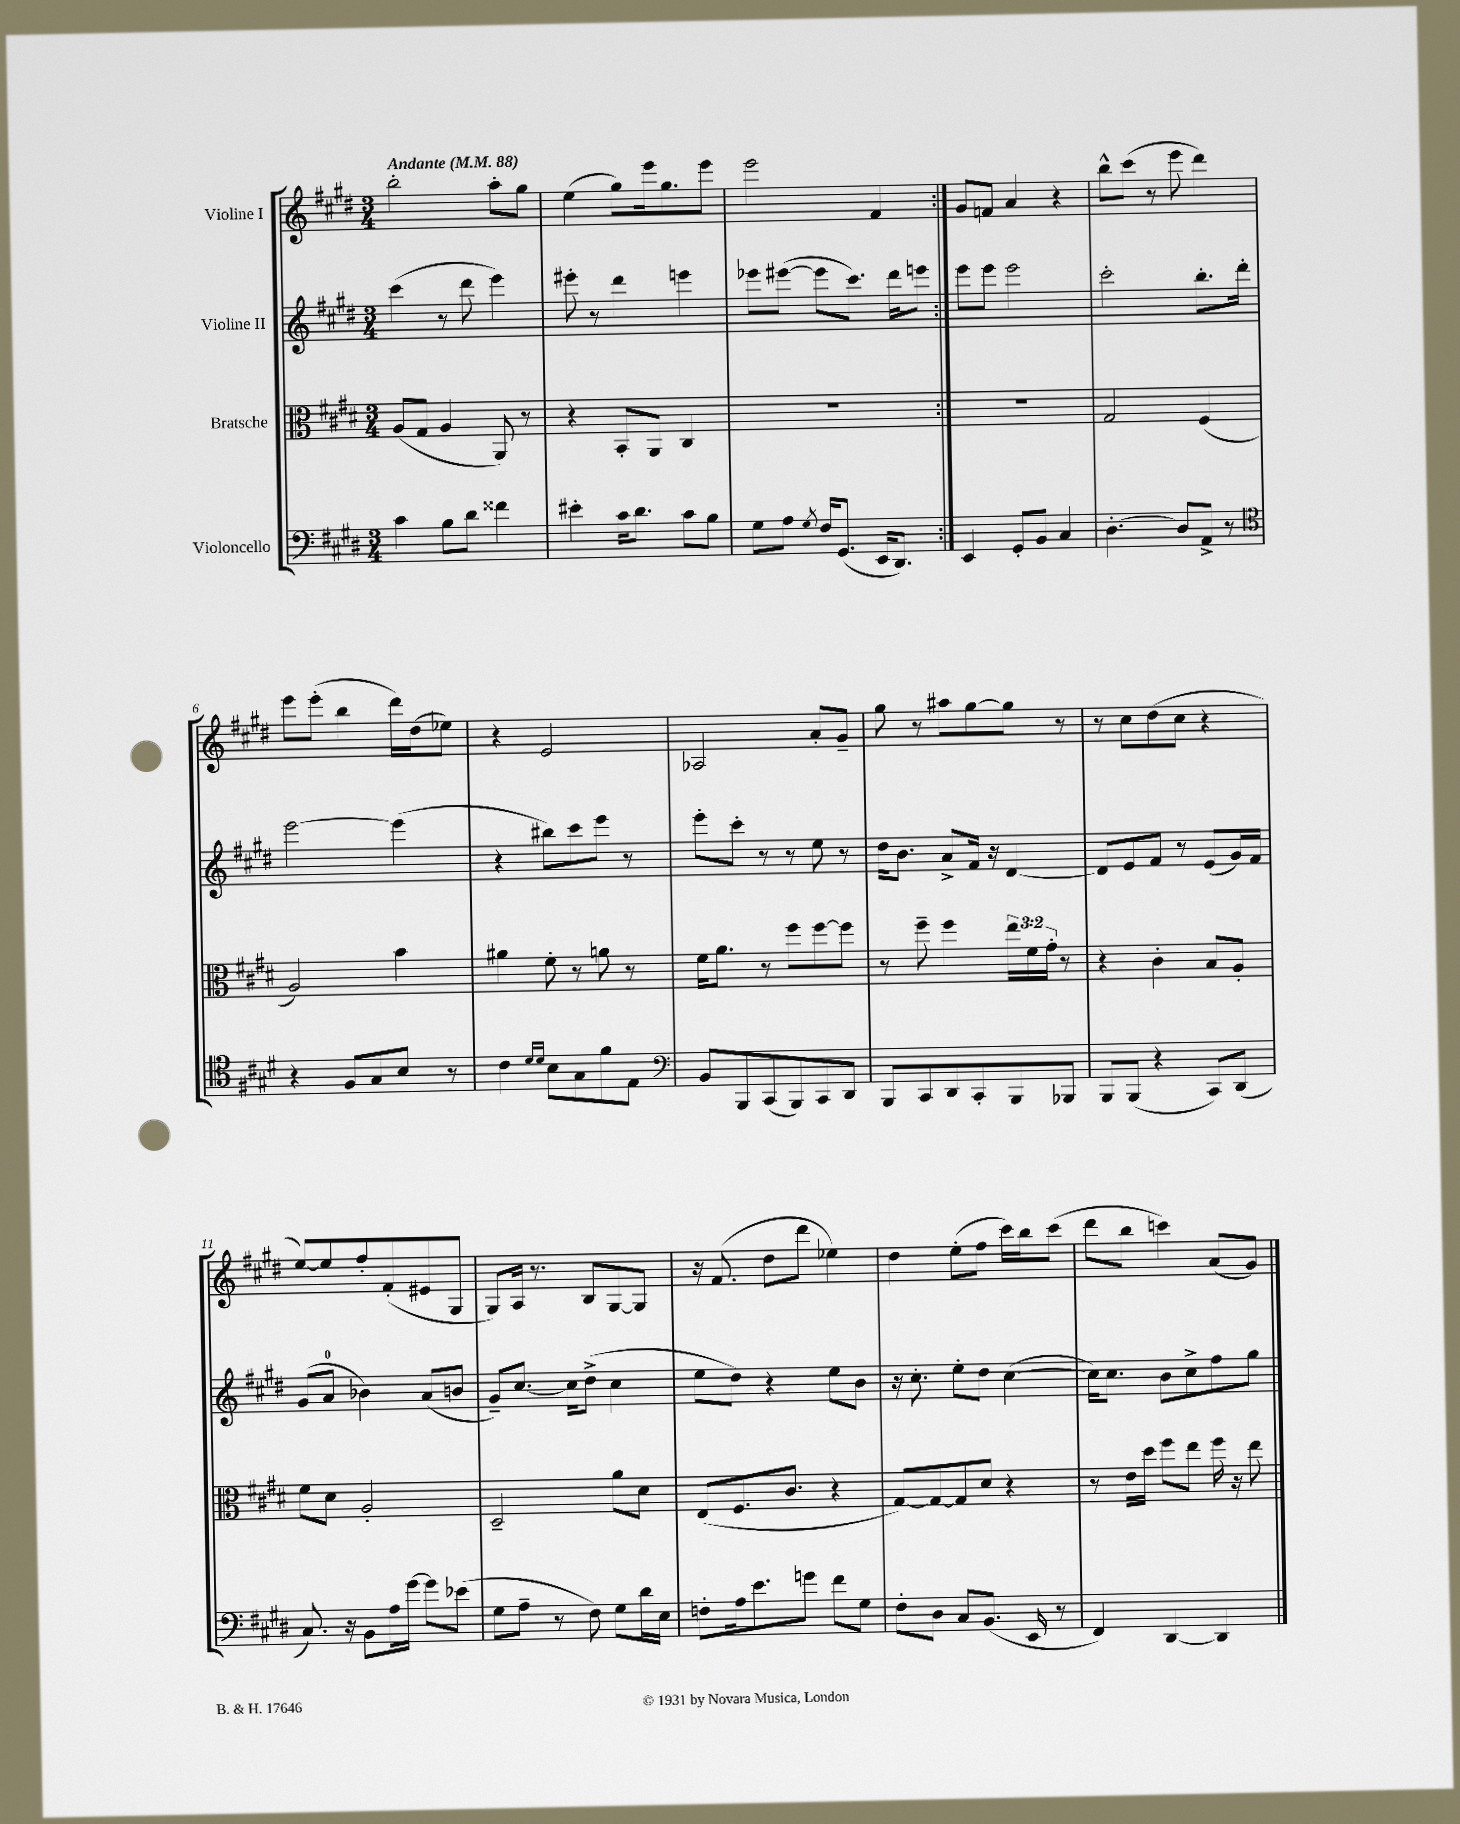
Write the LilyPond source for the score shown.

<<
\new StaffGroup <<
\new Staff = "s0" \with { instrumentName = "Violine I" } {
    \clef treble \key e \major \numericTimeSignature \time 3/4 \tempo "Andante" 4 = 88
    \repeat volta 2 { b''2-. a''8-. gis''8 |
    e''4( gis''8) e'''16 gis''8. e'''8 |
    e'''2 fis'4 | }
    gis'8 f'8 a'4 r4 |
    b''8-^ cis'''8( r8 e'''8 dis'''4) |
    e'''8 e'''8-.( b''4 dis'''16) dis''16( ees''8) |
    r4 e'2 |
    aes2 a'8-. gis'8-- |
    gis''8 r8 ais''8 gis''8~ gis''8 r8 |
    r8 cis''8 dis''8( cis''8 r4 |
    e''8~) e''8 fis''8-. fis'8-.( eis'8 gis8 |
    gis8) a16 r8. b8 gis8~ gis8 |
    r16 fis'8.( dis''8 dis'''8 ees''4) |
    dis''4 e''8-.( fis''8 cis'''16) b''16 cis'''8( |
    dis'''8 b''8 c'''4) a'8( gis'8) \bar "|." |
}
\new Staff = "s1" \with { instrumentName = "Violine II" } {
    \clef treble \key e \major \numericTimeSignature \time 3/4
    \repeat volta 2 { cis'''4( r8 dis'''8 e'''4) |
    eis'''8-. r8 dis'''4 e'''4 |
    ees'''8 eis'''8~( eis'''8 cis'''8.) dis'''16 e'''8 | }
    e'''8 e'''8 e'''2 |
    cis'''2-. b''8.-. dis'''16-. |
    e'''2~ e'''4( |
    r4 bis''8) cis'''8 e'''8 r8 |
    e'''8-. cis'''8-. r8 r8 e''8 r8 |
    dis''16 b'8. a'8-> fis'16 r16 dis'4~ |
    dis'8 e'8 fis'8 r8 e'8( gis'16) fis'16 |
    gis'8( a'8-0 bes'4) a'8( b'8 |
    gis'8--) cis''8.~ cis''16 dis''8->( cis''4 |
    e''8 dis''8) r4 e''8 b'8 |
    r16 cis''8.-. e''8-. dis''8 cis''4~( |
    cis''16) cis''8. b'8 cis''8-> fis''8 gis''8 \bar "|." |
}
\new Staff = "s2" \with { instrumentName = "Bratsche" } {
    \clef alto \key e \major \numericTimeSignature \time 3/4 \override Staff.TupletNumber.text = #tuplet-number::calc-fraction-text
    \repeat volta 2 { a8( gis8 a4 a,8) r8 |
    r4 b,8-. a,8 cis4 |
    R2. | }
    R2. |
    gis2 fis4( |
    a2) b'4 |
    ais'4 fis'8-. r8 a'8 r8 |
    fis'16 a'8. r8 fis''8 fis''8~ fis''8 |
    r8 fis''8-- fis''4 \tuplet 3/2 { e''16 fis'16 gis'16-. } r8 |
    r4 cis'4-. b8 a8-. |
    fis'8 dis'8 a2-. |
    dis2-- a'8 dis'8 |
    e8( fis8. cis'8. r4 |
    gis8~) gis8~ gis8 dis'8 r4 |
    r8 e'16 dis''16 fis''8 e''8 fis''16 r16 e''8 \bar "|." |
}
\new Staff = "s3" \with { instrumentName = "Violoncello" } {
    \clef bass \key e \major \numericTimeSignature \time 3/4
    \repeat volta 2 { cis'4 b8 dis'8 fisis'4 |
    eis'4-. cis'16 dis'8. cis'8 b8 |
    gis8 a8 \acciaccatura { gis8 } fis16 gis,8.( e,16 dis,8.) | }
    e,4 gis,8-. b,8 cis4 |
    dis4.~-. dis8 a,8-> r8 |
    \clef tenor r4 fis8 gis8 b8 r8 |
    cis'4 \grace { dis'16 dis'16 } b8 gis8 fis'8 e8 |
    \clef bass b,8 b,,8 cis,8( b,,8) cis,8 dis,8 |
    b,,8 cis,8 dis,8 cis,8-. b,,8 bes,,8 |
    b,,8 b,,8( r4 cis,8) dis,8( |
    cis8.) r16 b,8 a16 gis'16~ gis'8 ees'8( |
    gis8 a8-- r8 fis8) gis8 dis'16 e16 |
    f8-. a16 e'8. g'8 fis'8 gis8 |
    fis8-. dis8 cis8 b,8.( e,16 r8 |
    fis,4) dis,4~ dis,4 \bar "|." |
}
>>
>>
